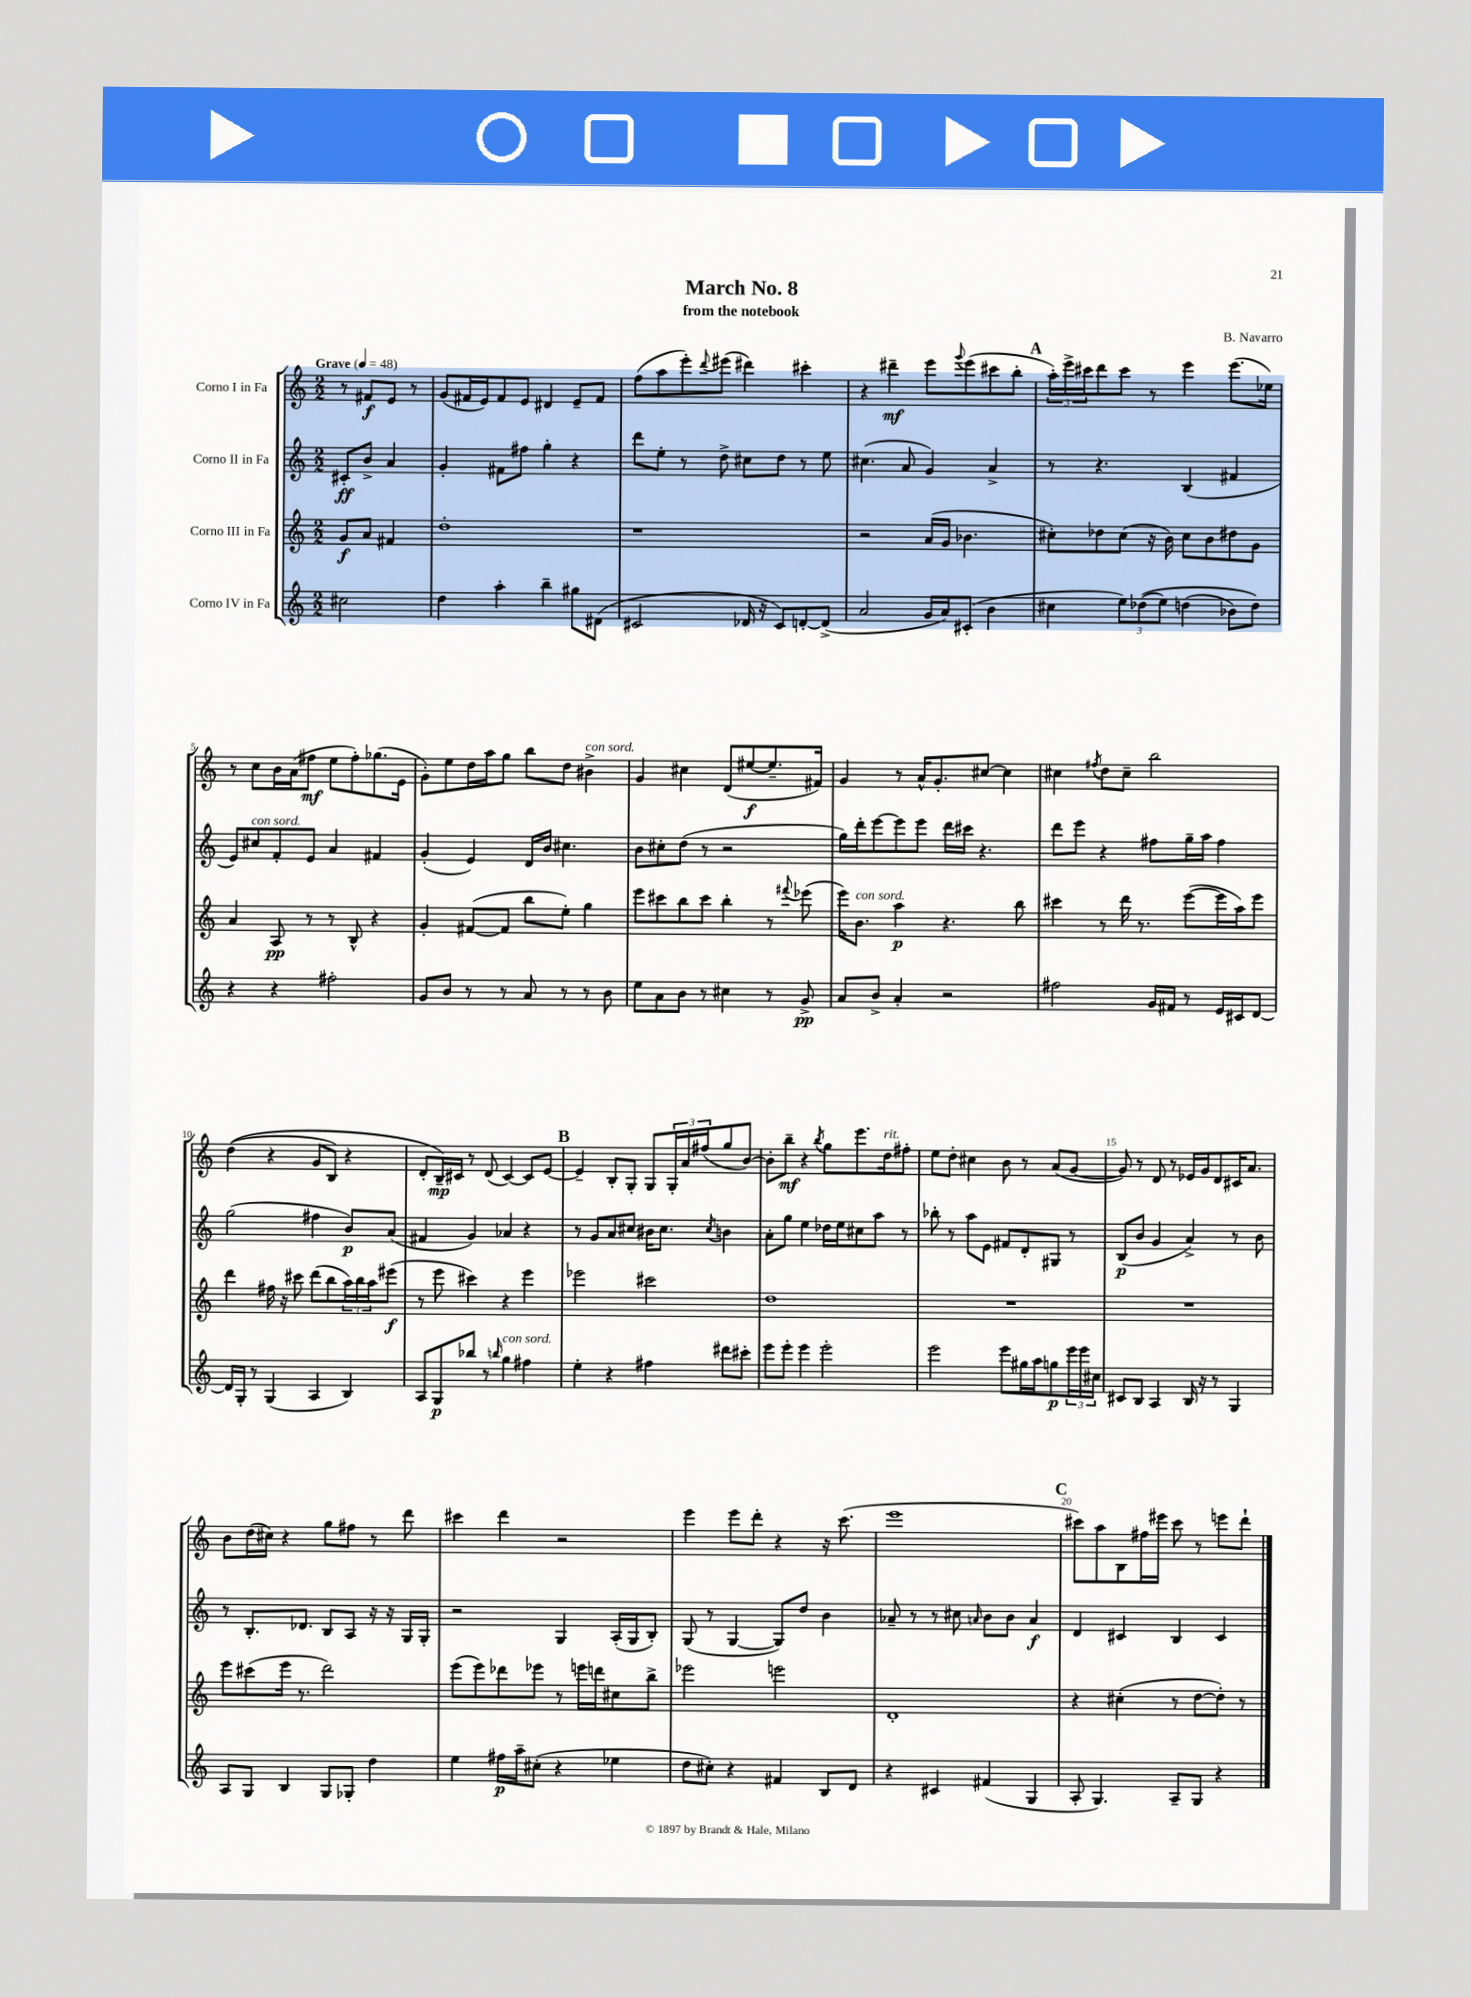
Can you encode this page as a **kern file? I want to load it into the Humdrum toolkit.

**kern	**dynam	**kern	**dynam	**kern	**dynam	**kern	**dynam
*part4	*part4	*part3	*part3	*part2	*part2	*part1	*part1
*staff4	*staff4	*staff3	*staff3	*staff2	*staff2	*staff1	*staff1
*I"Corno IV in Fa	*	*I"Corno III in Fa	*	*I"Corno II in Fa	*	*I"Corno I in Fa	*
*clefG2	*	*clefG2	*	*clefG2	*	*clefG2	*
*k[]	*	*k[]	*	*k[]	*	*k[]	*
*M2/2	*	*M2/2	*	*M2/2	*	*M2/2	*
*MM48	*	*MM48	*	*MM48	*	*MM48	*
=	=	=	=	=	=	=	=
!	!	!	!	!	!	!LO:TX:a:B:t=Grave	!
2cc#X\	.	8g/L	f	8c#X'/L	ff	8r	.
.	.	8a/J	.	8b^/J	.	8f#X/L	f
.	.	4f#X/	.	4a/	.	8e/J	.
.	.	.	.	.	.	8r	.
=1	=1	=1	=1	=1	=1	=1	=1
4dd\	.	1dd'	.	4g'/	.	(8g/L	.
.	.	.	.	.	.	16f#X/L	.
.	.	.	.	.	.	16e/J)	.
4aa'\	.	.	.	8f#X\L	.	8f#/	.
.	.	.	.	8ff#X\J	.	8e/J	.
4bb~\	.	.	.	4gg'\	.	4d#X/	.
8gg#X\L	.	.	.	4r	.	8e~/L	.
(8d#X\J	.	.	.	.	.	8f#/J	.
=2	=2	=2	=2	=2	=2	=2	=2
2c#X/	.	1r	.	8ddd\L	.	(8ff\L	.
.	.	.	.	8ee'\J	.	8aa\	.
.	.	.	.	8r	.	8eee'\)	.
.	.	.	.	.	.	8qqddd/	.
.	.	.	.	8dd^\	.	(8eee#X\J	.
16d-X/	.	.	.	8cc#X\L	.	4ddd#X\)	.
16r	.	.	.	.	.	.	.
8c#/L)	.	.	.	8dd\J	.	.	.
[8dn'/	.	.	.	8r	.	4ccc#X'\	.
(8d^/J]	.	.	.	8ee\	.	.	.
=3	=3	=3	=3	=3	=3	=3	=3
2a/	.	2r	.	(4.cc#X\	.	4r	.
.	.	.	.	.	.	4ddd#X~\	mf
.	.	.	.	8a/	.	.	.
16g/LL	.	(16a/LL	.	4g/)	.	8eee\L	.
16a/J)	.	16g/JJ	.	.	.	.	.
.	.	.	.	.	.	8qqggg/	.
(8c#X'/J	.	4.b-X\	.	.	.	(8eee\	.
4b\	.	.	.	4a^/	.	8ccc#X\	.
.	.	.	.	.	.	8bb'\J	.
!!LO:REH:place=s1:t=A
=4	=4	=4	=4	=4	=4	=4	=4
4cc#X\	.	8cc#X'\L)	.	8r	.	24aa'\LL)	.
.	.	.	.	.	.	24eee^\	.
.	.	.	.	.	.	24ccc#X\J	.
.	.	8dd-X\	.	4.r	.	8ddd\	.
12ee\L)	.	(8cc#\J	.	.	.	8ccc#\J	.
((12dd-X\	.	.	.	.	.	.	.
.	.	16r	.	.	.	8r	.
12ee\J)	.	.	.	.	.	.	.
.	.	16b\)	.	.	.	.	.
(4ddn\	.	8cc#\L	.	(4B/	.	4eee\	.
.	.	8b\	.	.	.	.	.
8b-X\L)	.	8dd#X\	.	4f#X/	.	(8.eee\L	.
8dd\J)	.	8g\J	.	.	.	.	.
.	.	.	.	.	.	16ee-X\Jk)	.
!!LO:LB:g=z
=5	=5	=5	=5	=5	=5	=5	=5
4r	.	4a/	.	8e/L)	.	8r	.
!	!	!	!	!LO:TX:a:i:t=con sord.	!	!	!
.	.	.	.	8cc#X/	.	8cc\L	.
4r	.	8A/	pp	8f'/	.	16b\L	.
.	.	.	.	.	.	(16a\J	.
.	.	8r	.	8e/J	.	8ff#X\J	mf
2ff#X'\	.	8r	.	4a/	.	8ee\L	.
.	.	8B^^/	.	.	.	8ff#'\)	.
.	.	4r	.	4f#X/	.	(8.gg-X\	.
.	.	.	.	.	.	16e\Jk	.
=6	=6	=6	=6	=6	=6	=6	=6
8g/L	.	4g'/	.	(4g'/	.	8g'\L)	.
8b/J	.	.	.	.	.	8ee\	.
8r	.	([8f#X/L	.	4e/)	.	16dd\L	.
.	.	.	.	.	.	16aa\J	.
8r	.	8f#/J]	.	.	.	8gg\J	.
8a/	.	8bb\L	.	16d/LL	.	8bb\L	.
.	.	.	.	16b/JJ	.	.	.
8r	.	8ee'\J)	.	4.cc#X\	.	8dd\J	.
!	!	!	!	!	!	!LO:TX:a:i:t=con sord.	!
8r	.	4gg\	.	.	.	4b#X^\	.
8b\	.	.	.	.	.	.	.
=7	=7	=7	=7	=7	=7	=7	=7
8ee\L	.	8eee\L	.	8b\L	.	4g/	.
8a\	.	8ccc#X\	.	8cc#X'\	.	.	.
8b\J	.	8bb\	.	(8dd\J	.	4cc#X\	.
8r	.	8ccc#\J	.	8r	.	.	.
4cc#X\	.	4bb'\	.	2r	.	(8d/L	.
.	.	.	.	.	.	[8ee#X/	f
8r	.	8r	.	.	.	8.ee#~/]	.
.	.	8qqfff#X/	.	.	.	.	.
8g^/	pp	(8eee-X\	.	.	.	.	.
.	.	.	.	.	.	16f#X/Jk)	.
=8	=8	=8	=8	=8	=8	=8	=8
8a/L	.	16eee\KL)	.	16gg\LL)	.	4g/	.
!	!	!LO:TX:a:i:t=con sord.	!	!	!	!	!
.	.	8.b\J	.	16ddd'\J	.	.	.
8b^/J	.	.	.	[8eee\	.	.	.
4a'/	.	4aa\	p	8eee\]	.	8r	.
.	.	.	.	8eee\J	.	16a^^/KL	.
.	.	.	.	.	.	8.g'/	.
2r	.	4.r	.	16ddd\LL	.	.	.
.	.	.	.	16ccc#X\JJ	.	.	.
.	.	.	.	4.r	.	[8cc#X/J	.
.	.	.	.	.	.	4cc#\]	.
.	.	8bb\	.	.	.	.	.
=9	=9	=9	=9	=9	=9	=9	=9
2ff#X\	.	4ccc#X\	.	8ddd\L	.	4cc#X\	.
.	.	.	.	8eee\J	.	.	.
.	.	.	.	.	.	8qff#X/	.
.	.	8r	.	4r	.	8dd\L	.
.	.	16ddd\	.	.	.	8cc#~\J	.
.	.	8.r	.	.	.	.	.
16g/LL	.	.	.	8ff#X\L	.	2bb\	.
16f#X/JJ	.	.	.	.	.	.	.
8r	.	([8eee\L	.	16gg~\L	.	.	.
.	.	.	.	16aa\JJ	.	.	.
16e/LL	.	16eee\L]	.	4ff#\	.	.	.
16c#X/J	.	16aa\J)	.	.	.	.	.
[8d/J	.	8eee\J	.	.	.	.	.
!!LO:LB:g=z
=10	=10	=10	=10	=10	=10	=10	=10
16d/LL]	.	4ddd\	.	(2gg\	.	((4dd\	.
16G'/JJ	.	.	.	.	.	.	.
8r	.	.	.	.	.	.	.
(4G/	.	16ff#X\	.	.	.	4r	.
.	.	16r	.	.	.	.	.
.	.	8ccc#X\	.	.	.	.	.
4A/	.	(8ddd\L	.	4ff#X\	.	8g/L	.
.	.	8bb\	.	.	.	8B/J)	.
4B/)	.	24aa\L)	.	8b/L)	p	4r	.
.	.	24bb\	.	.	.	.	.
.	.	24aa\J	.	.	.	.	.
.	.	(8eee#X\J	f	(8a/J	.	.	.
=11	=11	=11	=11	=11	=11	=11	=11
8A/L	.	8r	.	4f#X/	.	8d'/L	.
8G/	p	8eee\	.	.	.	16B~/L)	mp
.	.	.	.	.	.	16c#X/JJ	.
8bb-X/J	.	4ccc#X\)	.	4g/)	.	8r	.
8r	.	.	.	.	.	(8d/	.
16qqbbn/	.	.	.	.	.	.	.
!LO:TX:a:i:t=con sord.	!	!	!	!	!	!	!
4gg\	.	4r	.	4a-X/	.	[4c#/)	.
4ff#X\	.	4eee\	.	4r	.	8c#/L]	.
.	.	.	.	.	.	[8e/J	.
!!LO:REH:place=s1:t=B
=12	=12	=12	=12	=12	=12	=12	=12
4ee'\	.	2eee-X\	.	8r	.	4e~/]	.
.	.	.	.	8g/L	.	.	.
4r	.	.	.	8a/	.	8B'/L	.
.	.	.	.	8cc#X/J	.	8G'/J	.
4ff#X\	.	2ccc#X\	.	16b#X\KL	.	8G/L	.
.	.	.	.	8.cc#\J	.	.	.
.	.	.	.	.	.	24G'/L	.
.	.	.	.	.	.	24a/	.
.	.	.	.	.	.	(24ff#X/J	.
.	.	.	.	8qcc#/	.	.	.
8ddd#X\L	.	.	.	4bn\	.	8gg/	.
8ccc#X'\J	.	.	.	.	.	[8b/J)	.
=13	=13	=13	=13	=13	=13	=13	=13
8eee\L	.	1dd	.	8a'\L	.	8b'\L]	.
8eee'\J	.	.	.	8gg\J	.	8bb~\J	mf
4eee\	.	.	.	4ee\	.	4r	.
.	.	.	.	.	.	8qbb/	.
2eee'\	.	.	.	16dd-X\LL	.	8gg\L	.
.	.	.	.	16ee\J	.	.	.
.	.	.	.	8cc#X\	.	8.eee\	.
.	.	.	.	8aa\J	.	.	.
!	!	!	!	!	!	!LO:TX:a:i:t=rit.	!
.	.	.	.	.	.	16dd\k	.
.	.	.	.	8r	.	8ff#X'\J	.
=14	=14	=14	=14	=14	=14	=14	=14
2eee\	.	1r	.	8bb-X'\	.	8ee\L	.
.	.	.	.	8r	.	8dd'\J	.
.	.	.	.	8aa\L	.	4cc#X\	.
.	.	.	.	8e\J	.	.	.
8eee\L	.	.	.	8f#X/L	.	8b\	.
16gg#X\L	.	.	.	8d'/	.	8r	.
16aa\J	.	.	.	.	.	.	.
8ggn\	p	.	.	8G#X/J	.	(8a/L	.
24eee\L	.	.	.	8r	.	[8g/J	.
24eee\	.	.	.	.	.	.	.
24cc#X\JJ	.	.	.	.	.	.	.
=15	=15	=15	=15	=15	=15	=15	=15
8c#X/L	.	1r	.	(8B/L	p	8g/])	.
8B/J	.	.	.	8b/J	.	8r	.
4A/	.	.	.	4g/	.	8d/	.
.	.	.	.	.	.	8r	.
16B/	.	.	.	4a^/)	.	16e-X/LL	.
16r	.	.	.	.	.	16g/J	.
8r	.	.	.	.	.	8d/	.
4G/	.	.	.	8r	.	16c#X/K	.
.	.	.	.	.	.	8.a/J	.
.	.	.	.	8b\	.	.	.
!!LO:LB:g=z
=16	=16	=16	=16	=16	=16	=16	=16
8A/L	.	8eee\L	.	8r	.	8b\L	.
8G/J	.	(8ccc#X\	.	8.B'/L	.	(16dd\L	.
.	.	.	.	.	.	16cc#X\JJ)	.
4B/	.	16eee\Jk	.	.	.	4r	.
.	.	8.r	.	8.d-X/J	.	.	.
8G/L	.	2ddd\)	.	8B/L	.	8gg\L	.
8G-X'/J	.	.	.	8A/J	.	8ff#X\J	.
4dd\	.	.	.	16r	.	8r	.
.	.	.	.	16r	.	.	.
.	.	.	.	16G/LL	.	8ddd\	.
.	.	.	.	16G'/JJ	.	.	.
=17	=17	=17	=17	=17	=17	=17	=17
4ee\	.	(8eee\L	.	2r	.	4ccc#X\	.
.	.	8eee\)	.	.	.	.	.
16ff#X\LL	p	8ddd-X\	.	.	.	4ddd\	.
16aa~\J	.	.	.	.	.	.	.
(8cc#X'\J	.	8eee-X\J	.	.	.	.	.
4r	.	8r	.	4G/	.	2r	.
.	.	16eeen\LL	.	.	.	.	.
.	.	16dddn\J	.	.	.	.	.
4ee-X\	.	8cc#X\	.	(16A'/LL	.	.	.
.	.	.	.	16G/J	.	.	.
.	.	8bb^\J	.	8B'/J)	.	.	.
=18	=18	=18	=18	=18	=18	=18	=18
8dd\L	.	2eee-X\	.	(8G/	.	4eee\	.
8cc#X'\J)	.	.	.	8r	.	.	.
4r	.	.	.	[4G/	.	8eee\L	.
.	.	.	.	.	.	8ddd'\J	.
4f#X/	.	2eeen\	.	8G/L])	.	4r	.
.	.	.	.	8dd/J	.	.	.
8B/L	.	.	.	4b\	.	16r	.
.	.	.	.	.	.	(8.ccc\	.
8d/J	.	.	.	.	.	.	.
=19	=19	=19	=19	=19	=19	=19	=19
4r	.	1d'	.	8a-X~/	.	1eee	.
.	.	.	.	8r	.	.	.
4c#X/	.	.	.	8r	.	.	.
.	.	.	.	8cc#X\	.	.	.
.	.	.	.	16qqan/	.	.	.
(4f#X/	.	.	.	8b\L	.	.	.
.	.	.	.	8b\J	.	.	.
4G/	.	.	.	4a/	f	.	.
!!LO:REH:place=s1:t=C
=20	=20	=20	=20	=20	=20	=20	=20
8A'/	.	4r	.	4d/	.	8ccc#X\L)	.
4.G/)	.	.	.	.	.	8aa\	.
.	.	(4cc#X'\	.	4c#X/	.	8B\	.
.	.	.	.	.	.	16ff#X\L	.
.	.	.	.	.	.	16eee#X\JJ	.
8A~/L	.	8r	.	4B/	.	8ccc#\	.
8G/J	.	[8dd\L	.	.	.	8r	.
4r	.	8dd'\J])	.	4c#/	.	8eeen\L	.
.	.	8r	.	.	.	8ddd`\J	.
==	==	==	==	==	==	==	==
*-	*-	*-	*-	*-	*-	*-	*-
